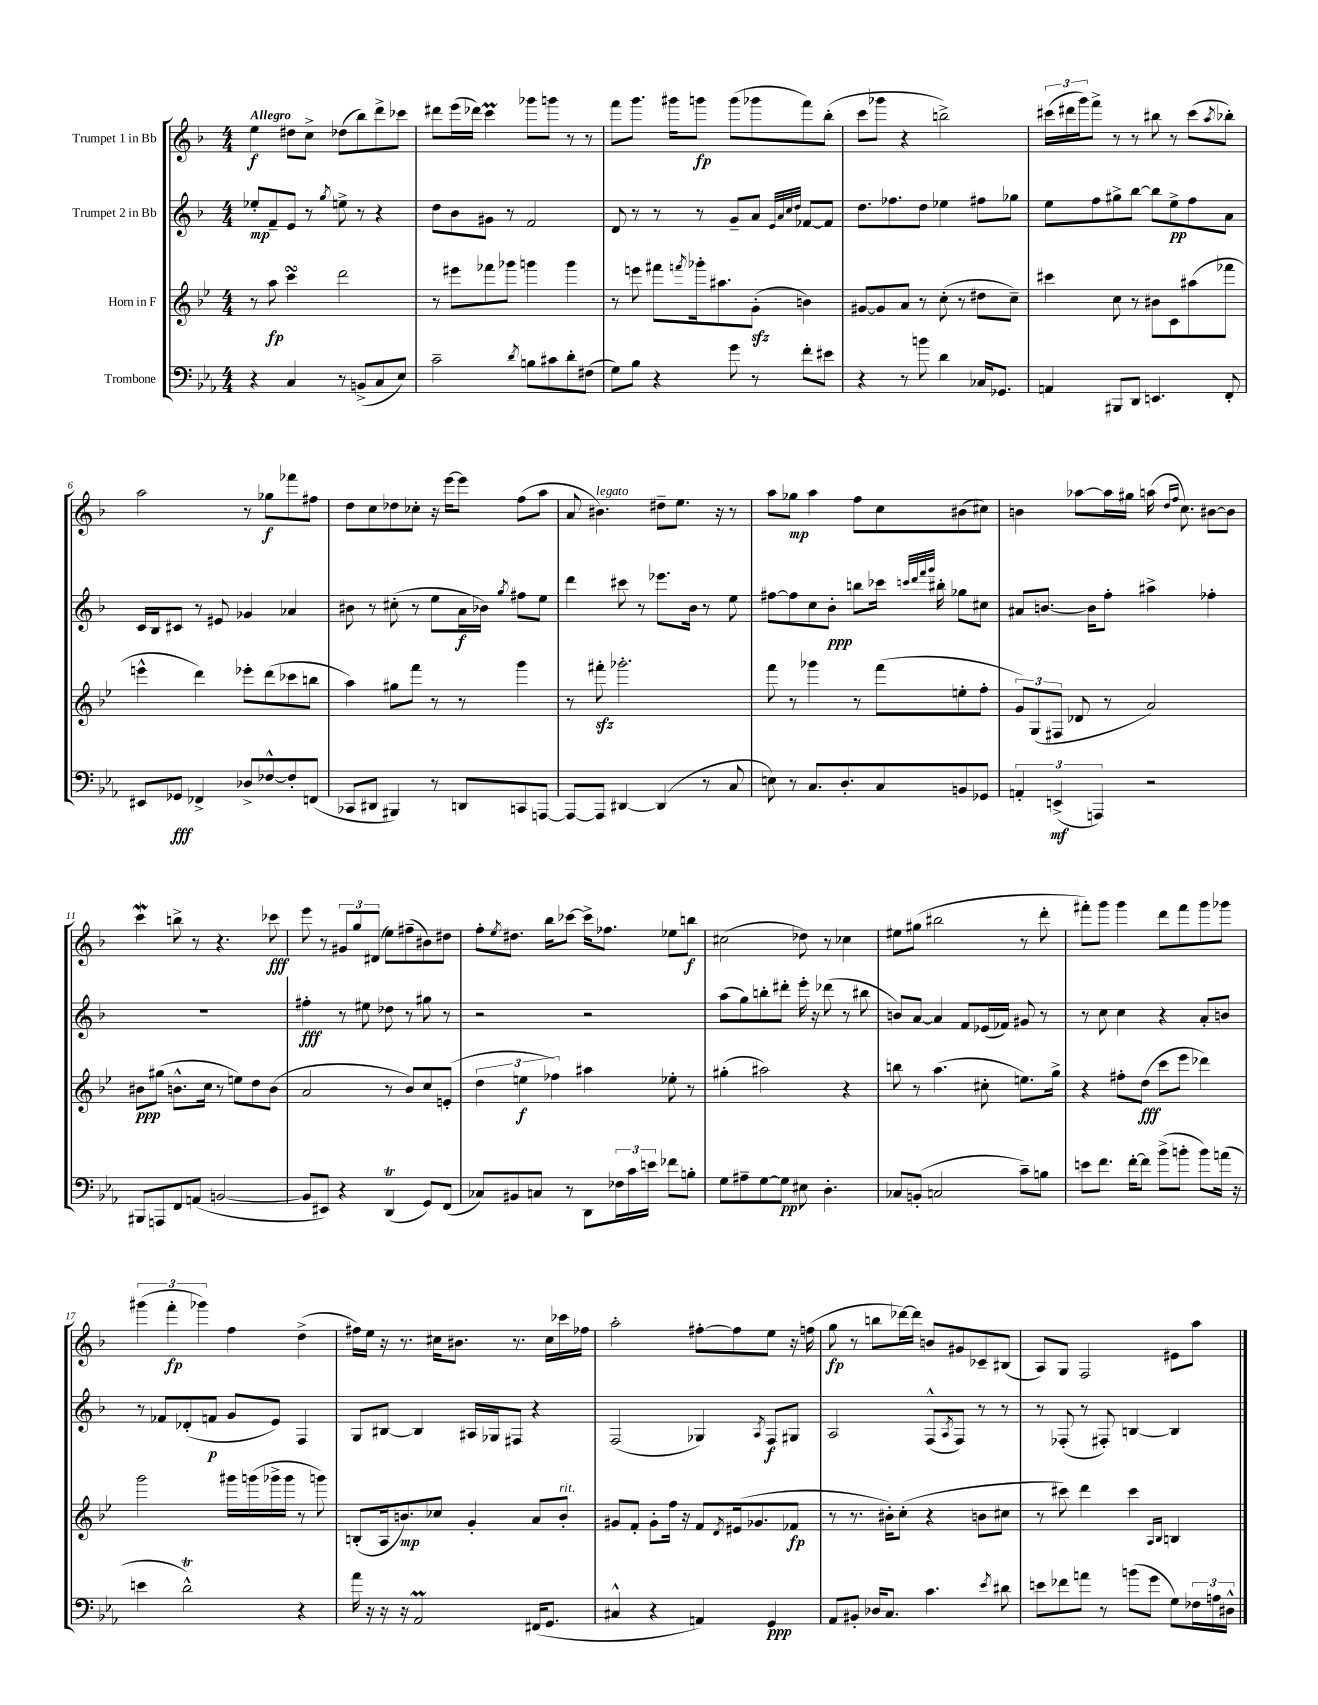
<<
\new StaffGroup <<
\new Staff = "s0" \with { instrumentName = "Trumpet 1 in Bb" } {
    \clef treble \key f \major \numericTimeSignature \time 4/4 \tempo "Allegro"
    e''4\f dis''8 c''8-> des''8( bes''8) d'''8-> ces'''8 |
    dis'''8 e'''16( des'''16) c'''4\prall ges'''8 g'''8 r8 r8 |
    f'''8 g'''8. gis'''16 g'''8\fp g'''8( ges'''8 f'''8) bes''8-.( |
    c'''8 ges'''8 r4 b''2->) |
    \tuplet 3/2 { cis'''16( dis'''16 g'''16) } f'''8-> r8 r8 bis''8 r8 cis'''8( \acciaccatura { a''8 } bes''8-.) |
    a''2 r8 ges''8\f fes'''8 fis''8 |
    d''8 c''8 des''8 ces''8-. r16 e'''16~ e'''8 f''8( a''8 |
    a'8 bis'4.^\markup { \italic "legato" }) dis''8-- e''8. r16 r8 |
    a''8 ges''8\mp a''4 f''8 c''8 bis'8( cis''8) |
    b'4 aes''8~ aes''16 gis''16 a''16( \grace { d''16 f''16 } c''8.) bis'8~ bis'8 |
    c'''4\mordent b''8-> r8 r4. ces'''8\fff |
    e'''8 r8 \tuplet 3/2 { gis'8 g''8 dis'8( } e''8) fis''8--( bis'8) dis''8 |
    f''8-. \acciaccatura { e''8 } dis''8. bes''16 ces'''8~ ces'''16-> fes''8. ees''8 b''8\f |
    cis''2( des''8) r8 ces''4 |
    eis''8 gis''8( bis''2 r8 d'''8-. |
    fis'''8-.) g'''8 g'''4 d'''8 fis'''8 g'''8 ges'''8 |
    \tuplet 3/2 { gis'''4( f'''4-.\fp ges'''4) } f''4 d''4->( |
    fis''16) e''16 r16 r8. cis''16 bis'8. r8. cis''16 ces'''16 fes''16 |
    a''2-. fis''8~-. fis''8 e''8 r16 f''16( |
    g''8\fp r8 b''8 des'''16~) des'''16 b'8 gis'8 ces'8-- bis8( |
    a8) g8 f2 eis'8 a''8 \bar "|." |
}
\new Staff = "s1" \with { instrumentName = "Trumpet 2 in Bb" } {
    \clef treble \key f \major \numericTimeSignature \time 4/4
    ees''8-.\mp f'8-- e'8 r8 \acciaccatura { g''8 } e''8-> r8 r4 |
    d''8 bes'8 gis'8 r8 f'2 |
    d'8 r8 r8 r8 g'8-- a'8 \grace { e'32 a'32 c''32 d''32 } fes'8~ fes'8 |
    d''8. fes''8. d''8 ees''4 fis''8 ges''8 |
    e''8 f''8 gis''8-> bes''8~ bes''8 e''8->\pp f''8 a'8 |
    c'16 bes16 cis'8 r8 eis'8 ges'4 aes'4 |
    bis'8 r8 cis''8-.( r8 e''8 a'16\f bes'16) \acciaccatura { g''8 } fis''8 e''8 |
    d'''4 cis'''8 r8 ees'''8. bes'16 r8 e''8 |
    fis''8~ fis''8 c''8 bes'8-.\ppp b''8 ces'''16 \grace { c'''32 d'''32 f'''32 g'''32 } bis''16-. ges''8 cis''8 |
    ais'8 b'8.~ b'16 f''8-. ais''4-> fes''4-. |
    R1 |
    fis''4-.\fff r8 eis''8 des''8 r8 gis''8 r8 |
    r2 r2 |
    a''8( g''8) b''8-. dis'''8-. e'''16-. r16 des'''8( r8 bis''8 |
    b'8) a'8~ a'4 f'8 ees'16( fes'16) gis'8 r8 |
    r8 c''8 c''4 r4 a'8-. b'8 |
    r8 fes'8 des'8-.( f'8\p g'8 e'8) f4 |
    g8 bis8~ bis4 ais16 ges16 fis8 r4 |
    f2( ges4) \acciaccatura { a8 } f8\f gis8 |
    a2 f8-^( \acciaccatura { a8 } f8) r8 r8 |
    r8 fes8-.( r8 fis8-.) b4~ b4 \bar "|." |
}
\new Staff = "s2" \with { instrumentName = "Horn in F" } {
    \clef treble \key bes \major \numericTimeSignature \time 4/4
    r8 a''8\fp c'''4\turn d'''2 |
    r8 eis'''8 fes'''8 ges'''8 g'''4 g'''4 |
    r8 e'''8 fis'''8 \acciaccatura { f'''8 } ges'''16-. ais''8. g'8-.\sfz( b'4) |
    gis'8~ gis'8 a'8 r8 c''8-.( r8 dis''8 c''8--) |
    cis'''4 c''8 r8 bis'8 c'8 ais''8( fes'''8 |
    e'''4-^ d'''4) ees'''8-. d'''8( ces'''8 b''8 |
    a''4) gis''8 f'''8 r8 r8 g'''4 |
    r8 fis'''8-.\sfz ges'''2.-. |
    f'''8 r8 ges'''4 r8 f'''8( e''8-. f''8-. |
    \tuplet 3/2 { g'8) g8( fis8 } des'8 r8 a'2) |
    bis'8\ppp gis''8( b'8.-^ c''16 r8 e''8) d''8 b'8( |
    a'2 r8 bes'8) c''8 e'8-.( |
    \tuplet 3/2 { d''4 e''4\f fes''4) } ais''4 ees''8-. r8 |
    gis''4-.( ais''2) r4 |
    b''8 r8 a''4.( cis''8-. e''8.) g''16-> |
    r4 fis''8-. d''8\fff( c'''8 ees'''8 des'''4) |
    g'''2 gis'''16 g'''16( ges'''16-> ges'''16 r8 g'''8) |
    b8-.( a16 b'8.\mp) ces''8 g'4-. a'8 b'8-.^\markup { \italic "rit." } |
    gis'8 f'8-. gis'8-. f''16 r16 f'8 \acciaccatura { d'8 } eis'16( ges'8. fes'8\fp |
    r8 r8. bis'16-.) c''8-.( r4 b'8 cis''8 |
    r8 cis'''8) d'''4 cis'''4 \grace { a16 bes16 } b4 \bar "|." |
}
\new Staff = "s3" \with { instrumentName = "Trombone" } {
    \clef bass \key ees \major \numericTimeSignature \time 4/4
    r4 c4 r8 b,8->( c8 ees8) |
    c'2-- \acciaccatura { d'8 } b8 cis'8 d'8-. fis8( |
    g8) bes8 r4 g'8 r8 f'8-. eis'8 |
    r4 r8 b'8 d'4 ces16 ges,8. |
    a,4 bis,,8 d,8 e,4. f,8-. |
    eis,8 ges,8\fff fes,4-> des8-> fes8~-^ fes8-. f,8( |
    ces,8 dis,8 bis,,4) r8 d,8 c,8 a,,8~ |
    a,,8~ a,,8 dis,4~ dis,4( r8 c8 |
    e8) r8 c8. d8.-. c8 b,8 ges,8 |
    \tuplet 3/2 { a,4-. e,4->\mf( a,,4) } r2 |
    bis,,8 a,,8 f,8 a,8( b,2~ |
    b,8 eis,8) r4 d,4\trill( g,8) f,8( |
    ces8) bis,8 c8 r8 d,8 \tuplet 3/2 { fes16 c'16 e'16 } fes'8 b8-. |
    g8 ais8-- g8~ g8\pp eis8 d4.-. |
    ces8 b,8-.( c2 c'8--) b8 |
    e'8 f'8. f'16~-. f'8 bes'8->( b'8-. b'8) a'16( r16 |
    e'4 d'2-^\trill) r4 |
    aes'16 r16 r16 r16 aes,2\prall fis,16( g,8. |
    cis4-^ r4 a,4) g,4\ppp |
    aes,8 bis,8-. des16 c8. c'4. \acciaccatura { ees'8 } dis'8 |
    e'8 fes'8 a'8 r8 b'8( g'8 g8) \tuplet 3/2 { fes16 a16 dis16-^ } \bar "|." |
}
>>
>>
